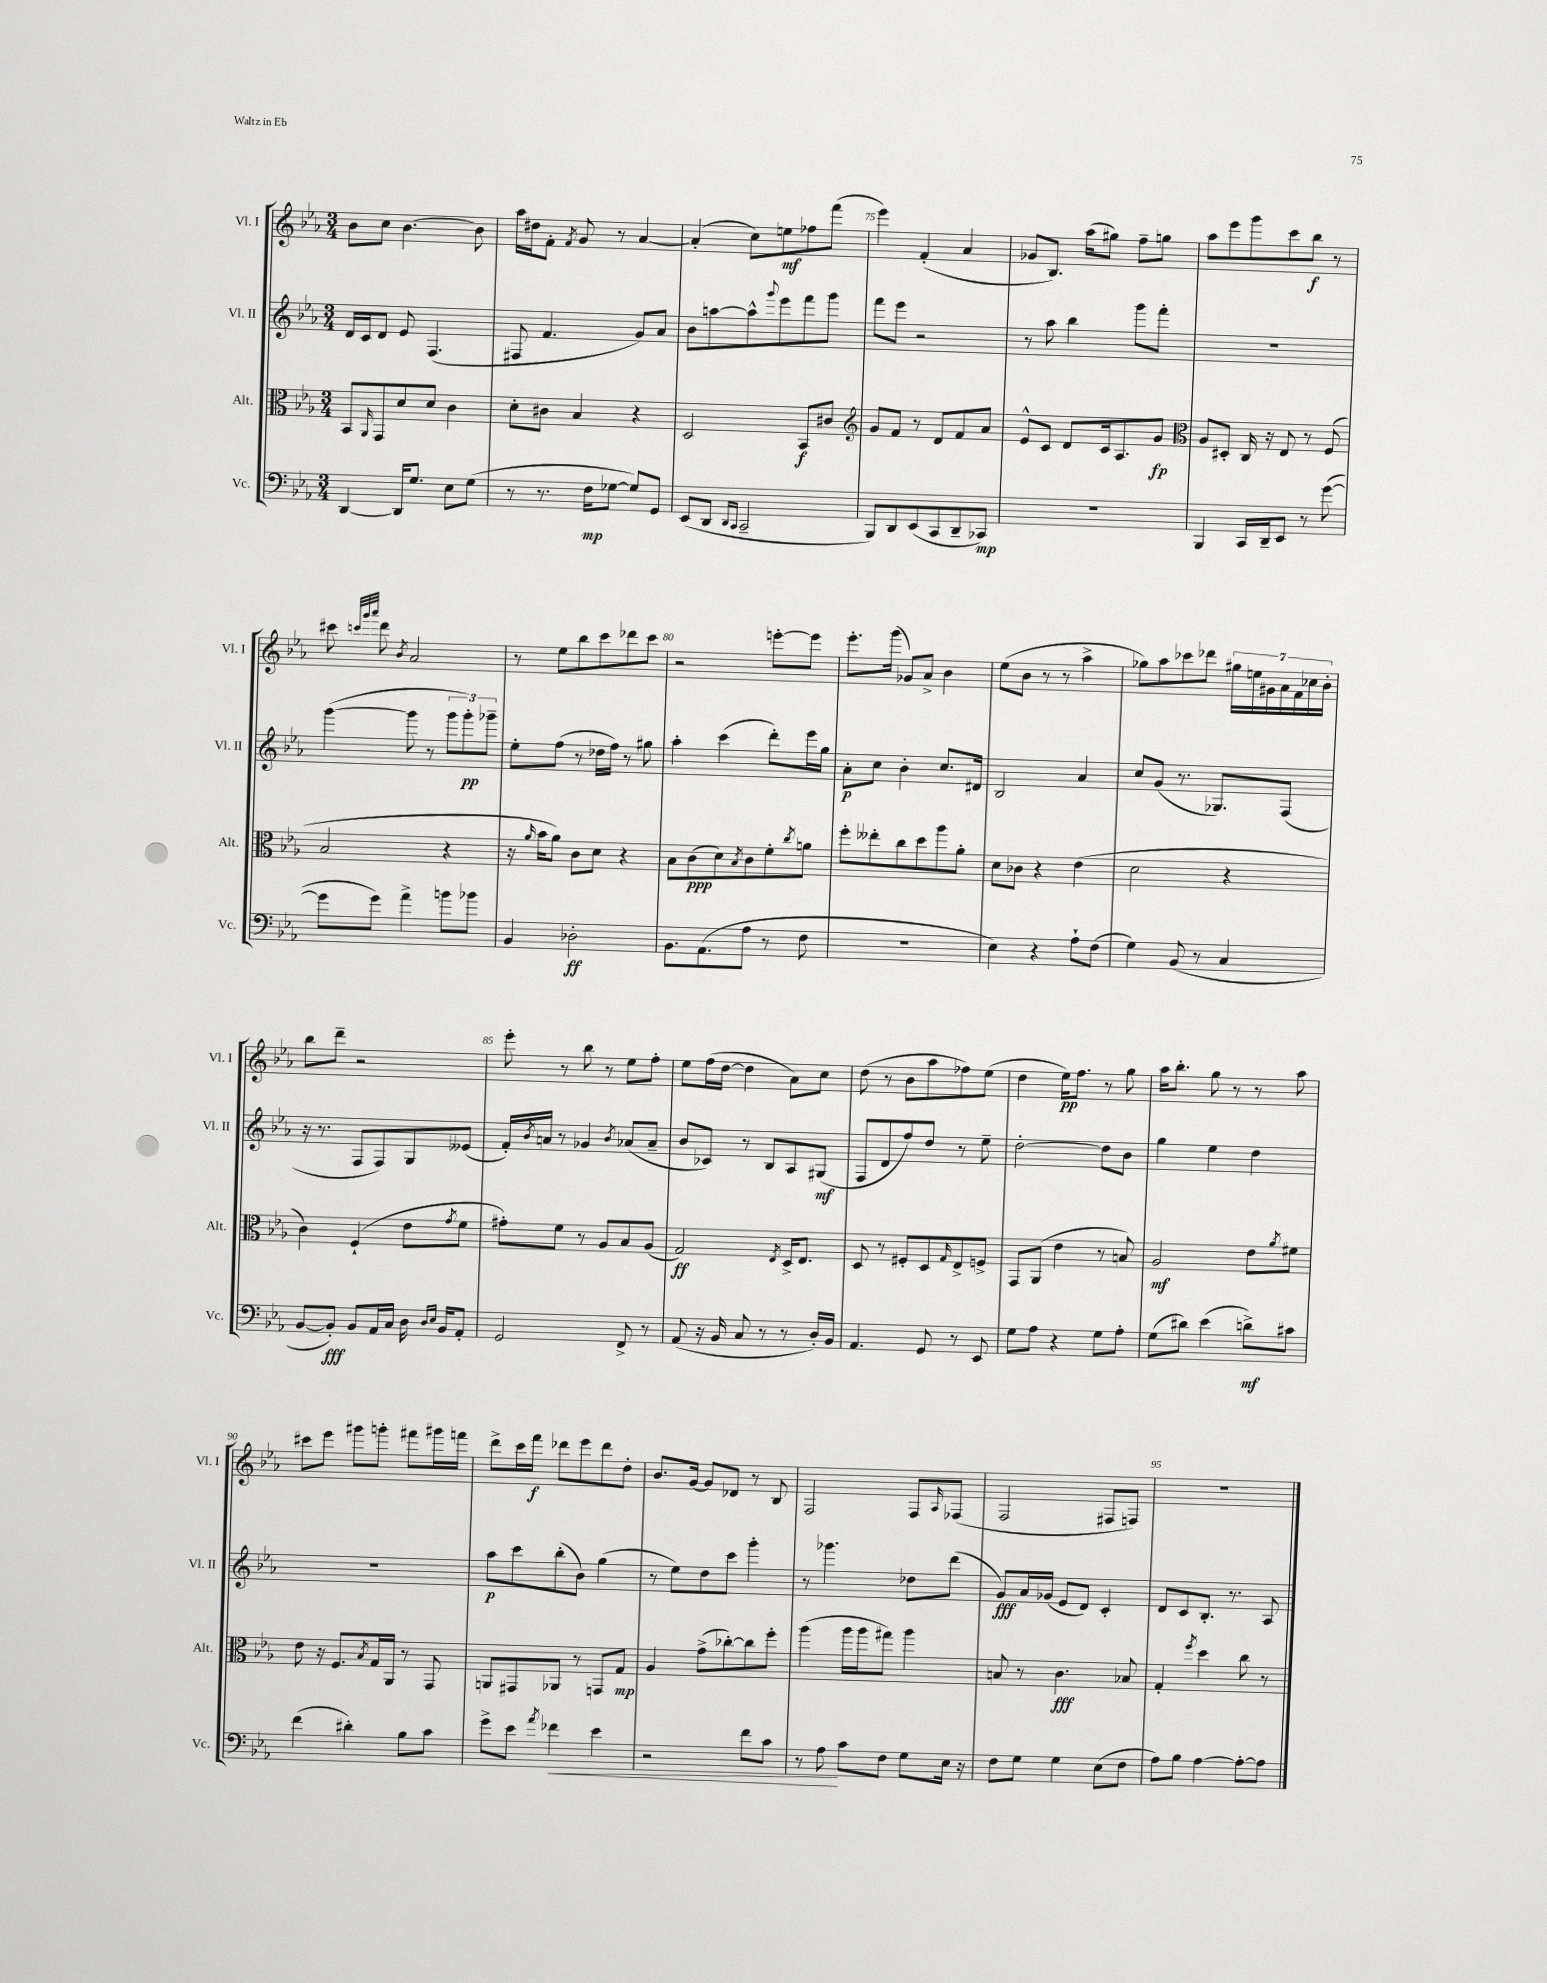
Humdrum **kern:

**kern	**dynam	**kern	**dynam	**kern	**dynam	**kern	**dynam
*part4	*part4	*part3	*part3	*part2	*part2	*part1	*part1
*staff4	*staff4	*staff3	*staff3	*staff2	*staff2	*staff1	*staff1
*I"Vc.	*	*I"Alt.	*	*I"Vl. II	*	*I"Vl. I	*
*I'Vc.	*	*I'Alt.	*	*I'Vl. II	*	*I'Vl. I	*
*clefF4	*	*clefC3	*	*clefG2	*	*clefG2	*
*k[b-e-a-]	*	*k[b-e-a-]	*	*k[b-e-a-]	*	*k[b-e-a-]	*
*M3/4	*	*M3/4	*	*M3/4	*	*M3/4	*
=72	=72	=72	=72	=72	=72	=72	=72
[4DD/	.	8BB-/L	.	16d/LL	.	8b-\L	.
.	.	.	.	16c/J	.	.	.
.	.	16qqAA-/	.	.	.	.	.
.	.	8GG/	.	8d/J	.	8cc\J	.
16DD/KL]	.	8d/	.	8e-/	.	[4.b-\	.
8.G/J	.	.	.	.	.	.	.
.	.	8d/J	.	(4.F/	.	.	.
8E-\L	.	4c\	.	.	.	.	.
(8G\J	.	.	.	.	.	8b-\]	.
=73	=73	=73	=73	=73	=73	=73	=73
8r	.	8d'\L	.	8F#X/	.	16aa-\LL	.
.	.	.	.	.	.	16dd#X\J	.
8.r	.	8c#X\J	.	4.f/	.	8f'\J	.
.	.	.	.	.	.	8qf/	.
.	.	4B-/	.	.	.	8g/	.
16F\KL	mp	.	.	.	.	.	.
[8G-X\J	.	.	.	.	.	8r	.
8G-/L])	.	4r	.	8g/L)	.	[4a-/	.
8GG/J	.	.	.	8a-/J	.	.	.
=74	=74	=74	=74	=74	=74	=74	=74
(8EE-/L	.	2D/	.	8b-\L	.	(4a-'/]	.
8DD/J	.	.	.	[8aan\	.	.	.
16qqDD/LL	.	.	.	.	.	.	.
16qqCC/JJ	.	.	.	.	.	.	.
2CC~/	.	.	.	8aa^^\]	.	8cc\L)	.
.	.	.	.	8qqggg/	.	.	.
.	.	.	.	8eee-\	.	8een\	mf
.	.	8BB-/L	f	8fff\	.	8ff-X\	.
.	.	8c#X/J	.	8ggg\J	.	(8fff\J	.
=75	=75	=75	=75	=75	=75	=75	=75
*	*	*clefG2	*	*	*	*	*
8BBB-/L)	.	8g/L	.	8fff\L	.	4eee-\)	.
8DD/	.	8f/J	.	8eee-\J	.	.	.
(8EE-/	.	8r	.	2r	.	(4f'/	.
8CC/	.	8d/L	.	.	.	.	.
8DD~/	.	8f/	.	.	.	4a-/	.
8CC-X/J)	mp	8a-/J	.	.	.	.	.
=76	=76	=76	=76	=76	=76	=76	=76
2.r	.	8e-^^/L	.	8r	.	8g-X/L	.
.	.	8c/J	.	8aa-\	.	8.B-/J)	.
.	.	8d/L	.	4bb-\	.	.	.
.	.	.	.	.	.	(16aa-\KL	.
.	.	16c/k	.	.	.	8gg#X\J)	.
.	.	8.A-/	.	.	.	.	.
.	.	.	.	8ggg\L	.	8ff~\L	.
.	.	8g/J	fp	8fff'\J	.	8ggn\J	.
=77	=77	=77	=77	=77	=77	=77	=77
*	*	*clefC3	*	*	*	*	*
4BBB-/	.	8A-/L	.	2.r	.	8aa-\L	.
.	.	8D#X'/J	.	.	.	8eee-\	.
16CC/LL	.	16C/	.	.	.	8ggg\	.
16DD~/J	.	16r	.	.	.	.	.
8EE-/J	.	8E-/	.	.	.	8ccc\	.
8r	.	8r	.	.	.	8bb-\J	f
([8g\	.	(8F/	.	.	.	8r	.
!!LO:LB:g=z
=78	=78	=78	=78	=78	=78	=78	=78
8g\L]	.	2B-/	.	([4ggg\	.	8ccc#X\	.
.	.	.	.	.	.	32qqcccn/LLL	.
.	.	.	.	.	.	32qqggg/	.
.	.	.	.	.	.	32qqaaa-/JJJ	.
8g\J)	.	.	.	.	.	8ddd\	.
.	.	.	.	.	.	8qb-/	.
4a-^\	.	.	.	8ggg\]	.	2a-/	.
.	.	.	.	8r	.	.	.
8bn\L	.	4r	.	12ggg\L	.	.	.
.	.	.	.	12ggg'\)	pp	.	.
8b-X\J	.	.	.	.	.	.	.
.	.	.	.	12ggg-X~\J	.	.	.
=79	=79	=79	=79	=79	=79	=79	=79
4BB-/	.	16r	.	8ee-'\L	.	8r	.
.	.	16qqa-/	.	.	.	.	.
.	.	16b-\KL	.	.	.	.	.
.	.	8a-\J)	.	(8ff\J	.	8ee-\L	.
2D-X'\	ff	8c\L	.	8r	.	8bb-\	.
.	.	8d\J	.	16dd-X\LL	.	8ccc\	.
.	.	.	.	16ff\JJ)	.	.	.
.	.	4r	.	8r	.	8ddd-X\	.
.	.	.	.	8gg#X\	.	8ccc\J	.
=80	=80	=80	=80	=80	=80	=80	=80
8.BB-\L	.	8B-\L	.	4aa-'\	.	2r	.
.	.	(8c\	ppp	.	.	.	.
(8.AA-\	.	.	.	.	.	.	.
.	.	8d\)	.	(4ccc\	.	.	.
.	.	8qB-/	.	.	.	.	.
8A-\J	.	8c\	.	.	.	.	.
8r	.	8f'\	.	8ddd'\L)	.	[8eeen'\L	.
.	.	8qcc/	.	.	.	.	.
8F\	.	8an\J	.	16eee-\L	.	8eee\J]	.
.	.	.	.	16gg\JJ	.	.	.
=81	=81	=81	=81	=81	=81	=81	=81
2.r	.	8ff'\L	.	8a-'\L	p	8.eee-'\L	.
.	.	8ee--X'\	.	8cc\J	.	.	.
.	.	.	.	.	.	(16ggg\Jk	.
.	.	8cc\	.	4b-'\	.	8g-X/L)	.
.	.	8dd\	.	.	.	8a-^/J	.
.	.	8aa-\	.	8.cc/L	.	4b-\	.
.	.	8a-'\J	.	.	.	.	.
.	.	.	.	16d#X/Jk	.	.	.
=82	=82	=82	=82	=82	=82	=82	=82
4E-\)	.	8d\L	.	2B-/	.	(8ee-\L	.
.	.	8c-X\J	.	.	.	8b-\J	.
4r	.	4r	.	.	.	8r	.
.	.	.	.	.	.	8r	.
8A-`\L	.	(4e-\	.	4a-/	.	4aa-^\	.
(8F\J	.	.	.	.	.	.	.
=83	=83	=83	=83	=83	=83	=83	=83
4G\)	.	2d\	.	8cc/L	.	8gg-X\L)	.
.	.	.	.	(8g/J	.	8aa-\	.
(8BB-/	.	.	.	8.r	.	8ccc-X\	.
8r	.	.	.	.	.	8ddd-X\J	.
.	.	.	.	8.G-X/L)	.	.	.
4C/	.	4r	.	.	.	28gg#X\LL	.
.	.	.	.	.	.	28een\	.
.	.	.	.	.	.	28g#X\	.
.	.	.	.	.	.	28a-\	.
.	.	.	.	(8F/J	.	.	.
.	.	.	.	.	.	28f\	.
.	.	.	.	.	.	28cc-X\	.
.	.	.	.	.	.	28b-'\JJ	.
!!LO:LB:g=z
=84	=84	=84	=84	=84	=84	=84	=84
[8BB-/L	.	4c\)	.	16r	.	8bb-\L	.
.	.	.	.	8.r	.	.	.
8BB-'/J])	fff	.	.	.	.	8ddd~\J	.
8BB-/L	.	(4F`/	.	8F/L	.	2r	.
16AA-/L	.	.	.	8F/)	.	.	.
16C/JJ	.	.	.	.	.	.	.
16D\	.	8e-\L	.	8G/	.	.	.
16qqD/LL	.	.	.	.	.	.	.
16qqE-/JJ	.	.	.	.	.	.	.
16BB-/KL	.	.	.	.	.	.	.
.	.	8qg/	.	.	.	.	.
8AA-'/J	.	8f\J	.	(8e--X/J	.	.	.
=85	=85	=85	=85	=85	=85	=85	=85
2GG/	.	8g#X'\L)	.	16f'/LL)	.	8eee-'\	.
.	.	.	.	8qb-/	.	.	.
.	.	.	.	16an/JJ	.	.	.
.	.	8f\J	.	8r	.	8r	.
.	.	8r	.	4g-X/	.	8bb-\	.
.	.	8A-/L	.	.	.	8r	.
.	.	.	.	8qb-/	.	.	.
8FF^/	.	8B-/	.	(8a-X/L	.	8ee-\L	.
8r	.	(8A-/J	.	8a-~/J	.	8ff'\J	.
=86	=86	=86	=86	=86	=86	=86	=86
(8AA-/	.	2G/)	ff	8b-/L	.	8ee-\L	.
16r	.	.	.	8c-X/J)	.	(16ff\L	.
16BB-/	.	.	.	.	.	[16dd\JJ	.
8C/	.	.	.	8r	.	4dd\]	.
8r	.	.	.	8B-/L	.	.	.
.	.	8qE-/	.	.	.	.	.
8r	.	16D^/KL	.	8A-/	.	8a-\L)	.
.	.	8.E-/J	.	.	.	.	.
16D'/LL)	.	.	.	(8G#X/J	mf	8cc\J	.
16BB-/JJ	.	.	.	.	.	.	.
=87	=87	=87	=87	=87	=87	=87	=87
4.AA-/	.	8D/	.	8F/L	.	(8dd\	.
.	.	8r	.	8d/	.	8r	.
.	.	8F#X'/L	.	8ff/)	.	8b-\L	.
8GG/	.	8D/	.	8dd/J	.	8aa-\	.
.	.	16qqG/	.	.	.	.	.
8r	.	8E-^/	.	8r	.	8ff-X\)	.
8EE-/	.	8Fn^/J	.	8ee-~\	.	(8ee-\J	.
=88	=88	=88	=88	=88	=88	=88	=88
8G\L	.	8GG/L	.	[2dd'\	.	4dd\	.
8A-\J	.	(8AA-/J	.	.	.	.	.
4r	.	4e-\	.	.	.	16ee-\KL)	pp
.	.	.	.	.	.	8.ff\J	.
8G\L	.	8r	.	8dd\L]	.	8r	.
8A-'\J	.	8Bn/)	.	8b-\J	.	8gg\	.
=89	=89	=89	=89	=89	=89	=89	=89
(8G\L	.	2A-/	mf	4gg\	.	16aa-\KL	.
.	.	.	.	.	.	8.bb-'\J	.
8d#X\J)	.	.	.	.	.	.	.
(4e-\	.	.	.	4ee-\	.	8gg\	.
.	.	.	.	.	.	8r	.
8dn^\L)	mf	8e-\L	.	4dd\	.	8r	.
.	.	8qa-/	.	.	.	.	.
8c#X\J	.	8f#X\J	.	.	.	8aa-\	.
!!LO:LB:g=z
=90	=90	=90	=90	=90	=90	=90	=90
(4f\	.	8e-\	.	2.r	.	8ccc#X\L	.
.	.	16r	.	.	.	8eee-\J	.
.	.	8.F/L	.	.	.	.	.
4d#X'\)	.	.	.	.	.	8ggg#X\L	.
.	.	8qB-/	.	.	.	.	.
.	.	16G/L	.	.	.	8gggn'\J	.
.	.	16AA-/JJ	.	.	.	.	.
8B-\L	.	8r	.	.	.	8fff#X\L	.
8c\J	.	8GG/	.	.	.	16ggg#X\L	.
.	.	.	.	.	.	16fffn\JJ	.
=91	=91	=91	=91	=91	=91	=91	=91
8g^\L	.	8AAn/L	.	8aa-\L	p	8ddd^\L	.
8e-\J	.	8GG#X/	.	8ccc\	.	16ccc\L	.
.	.	.	.	.	.	16fff\JJ	f
8qa-/	.	.	.	.	.	.	.
!	!LO:HP:b	!	!	!	!	!	!
4f-X\	<	8AA-X/J	.	(8bb-'\	.	8ddd-X\L	.
.	.	8r	.	8b-\J)	.	8eee-\	.
4e-\	.	8GGn/L	.	(4gg\	.	8ddd-\	.
.	.	8G/J	mp	.	.	8dd'\J	.
=92	=92	=92	=92	=92	=92	=92	=92
2r	.	4A-/	.	8r	.	8.b-/L	.
.	.	.	.	8ee-\L)	.	.	.
.	.	.	.	.	.	[16g/Jk	.
.	.	(8g^\L	.	8dd\	.	8g/L]	.
.	.	[8cc-X'\)	.	8ccc\J	.	8d-X/J	.
8f\L	.	8cc-\]	.	4ggg'\	.	8r	.
8c\J	.	8ff'\J	.	.	.	8B-/	.
=93	=93	=93	=93	=93	=93	=93	=93
8r	.	(4aa-\	.	8r	.	2F/	.
8A-\	.	.	.	4.ggg-X\	.	.	.
8c\L	[	16aa-\LL	.	.	.	.	.
.	.	16aa-\J	.	.	.	.	.
8F\J	.	8gg#X\J)	.	.	.	.	.
8G\L	.	4aa-\	.	8dd-X\L	.	8F/L	.
.	.	.	.	.	.	16qqA-/	.
16E-\Jk	.	.	.	(8ddd\J	.	(8F-X/J	.
16r	.	.	.	.	.	.	.
=94	=94	=94	=94	=94	=94	=94	=94
8F\L	.	8Bn/	.	8g/L)	fff	2F/	.
8G\J	.	8r	.	16a-/L	.	.	.
.	.	.	.	(16g-X/JJ	.	.	.
4G\	.	4.c\	fff	8e-/L	.	.	.
.	.	.	.	8d/J)	.	.	.
(8E-\L	.	.	.	4c'/	.	8F#X/L	.
8F\J	.	8B-X/	.	.	.	8Fn/J)	.
=95	=95	=95	=95	=95	=95	=95	=95
8A-\L)	.	4G'/	.	8d/L	.	2.r	.
8B-\J	.	.	.	8c/	.	.	.
.	.	8qff/	.	.	.	.	.
[4A-\	.	4dd\	.	8.B-'/J	.	.	.
.	.	.	.	8.r	.	.	.
8A-'\L_	.	8cc\	.	.	.	.	.
8A-\J]	.	8r	.	8A-/	.	.	.
==	==	==	==	==	==	==	==
*-	*-	*-	*-	*-	*-	*-	*-
